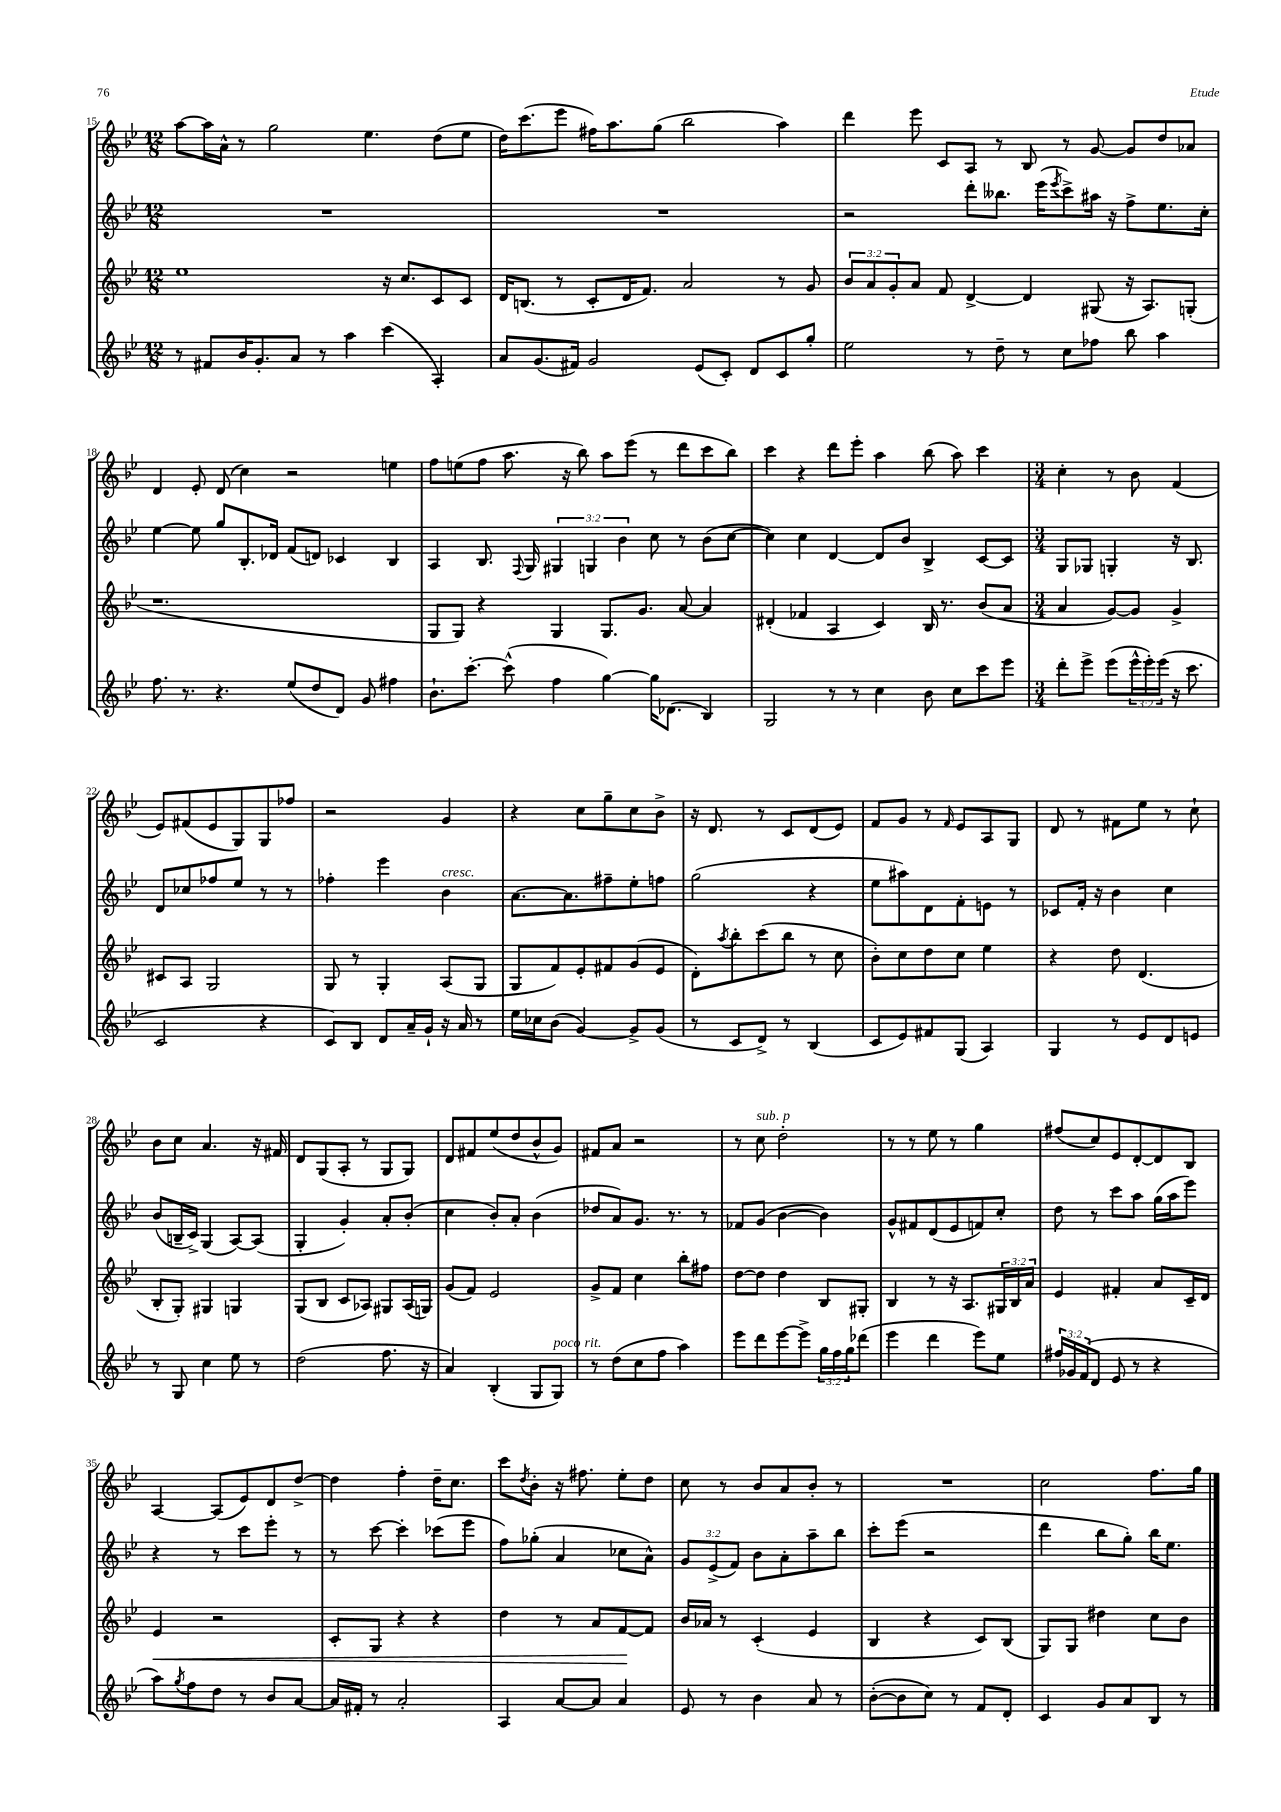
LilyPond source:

<<
\new StaffGroup <<
\new Staff = "s0" {
    \clef treble \key bes \major \numericTimeSignature \time 12/8
    a''8~ a''16 a'16-^ r8 g''2 ees''4. d''8( ees''8 |
    d''16) c'''8.( ees'''8 fis''16) a''8. g''8( bes''2 a''4) |
    d'''4 ees'''8 c'8 a8 r8 bes8 r8 g'8~ g'8 d''8 aes'8 |
    d'4 ees'8-. d'8( c''4) r2 e''4 |
    f''8 e''8( f''8 a''8. r16 bes''8) a''8 ees'''8( r8 d'''8 c'''8 bes''8) |
    c'''4 r4 d'''8 ees'''8-. a''4 bes''8( a''8) c'''4 |
    \numericTimeSignature \time 3/4 c''4-. r8 bes'8 f'4( |
    ees'8) fis'8( ees'8 g8) g8 fes''8 |
    r2 g'4 |
    r4 c''8 g''8-- c''8 bes'8-> |
    r16 d'8. r8 c'8 d'8( ees'8) |
    f'8 g'8 r8 \grace { f'16 } ees'8 a8 g8 |
    d'8 r8 fis'8 ees''8 r8 c''8-! |
    bes'8 c''8 a'4. r16 fis'16 |
    d'8 g8( a8-. r8 g8 g8) |
    d'8 fis'8 ees''8( d''8 bes'8-^ g'8) |
    fis'8 a'8 r2 |
    r8 c''8^\markup { \italic "sub. p" } d''2-. |
    r8 r8 ees''8 r8 g''4 |
    fis''8( c''8) ees'8 d'8~-. d'8 bes8 |
    a4~ a8( ees'8) d'8 d''8~-> |
    d''4 f''4-. d''16-- c''8. |
    c'''8 \acciaccatura { d''8 } bes'8-. r16 fis''8. ees''8-. d''8 |
    c''8 r8 bes'8 a'8 bes'8-. r8 |
    R2. |
    c''2 f''8. g''16 \bar "|." |
}
\new Staff = "s1" {
    \clef treble \key bes \major \numericTimeSignature \time 12/8 \override Staff.TupletNumber.text = #tuplet-number::calc-fraction-text
    R1. |
    R1. |
    r2 d'''8-. beses''8. ees'''16( \acciaccatura { ees'''8 } c'''8->) ais''16 r16 f''8-> ees''8. c''16-. |
    ees''4~ ees''8 g''8 bes8.-. des'16 f'8( d'8) ces'4 bes4 |
    a4 bes8. \appoggiatura { f8 } g16 \tuplet 3/2 { gis4 g4 bes'4 } c''8 r8 bes'8( c''8~ |
    c''4) c''4 d'4~ d'8 bes'8 bes4-> c'8~ c'8 |
    \numericTimeSignature \time 3/4 g8 ges8 g4-. r16 bes8. |
    d'8 ces''8 fes''8 ees''8 r8 r8 |
    fes''4-. ees'''4 bes'4^\markup { \italic "cresc." } |
    a'8.~ a'8. fis''8-- ees''8-. f''8 |
    g''2( r4 |
    ees''8 ais''8) d'8 f'8-. e'8 r8 |
    ces'8 f'16-. r16 bes'4 c''4 |
    bes'8( b16-- c'16->) g4( a8~) a8( |
    g4-. g'4-.) a'8-. bes'8-.( |
    c''4 bes'8-.) a'8-. bes'4( |
    des''8 a'8) g'8. r8. r8 |
    fes'8 g'8( bes'4~ bes'4) |
    g'8-^ fis'8 d'8( ees'8 f'8) c''8-. |
    d''8 r8 c'''8 a''8 g''16( a''16 ees'''8) |
    r4 r8 c'''8 ees'''8-. r8 |
    r8 c'''8~ c'''4-. ces'''8( ees'''8 |
    f''8) ges''8-.( a'4 ces''8 a'8-^) |
    \tuplet 3/2 { g'8 ees'8->( f'8) } bes'8 a'8-. a''8-- bes''8 |
    c'''8-. ees'''8( r2 |
    d'''4 bes''8 g''8-.) bes''16 ees''8. \bar "|." |
}
\new Staff = "s2" {
    \clef treble \key bes \major \numericTimeSignature \time 12/8 \override Staff.TupletNumber.text = #tuplet-number::calc-fraction-text
    ees''1 r16 c''8. c'8 c'8 |
    d'16 b8.( r8 c'8-. d'16 f'8.) a'2 r8 g'8 |
    \tuplet 3/2 { bes'8 a'8 g'8-. } a'8 f'8 d'4~-> d'4 gis8( r16 a8.) g8-.( |
    r1. |
    g8 g8) r4 g4 g8. g'8. a'8~ a'4 |
    dis'4-.( fes'4 a4 c'4) bes16 r8. bes'8( a'8 |
    \numericTimeSignature \time 3/4 a'4 g'8~) g'8 g'4-> |
    cis'8 a8 g2 |
    g8 r8 g4-. a8( g8 |
    g8 f'8) ees'8-. fis'8 g'8( ees'8 |
    d'8-.) \acciaccatura { a''8 } bes''8-. c'''8( bes''8 r8 c''8 |
    bes'8-.) c''8 d''8 c''8 ees''4 |
    r4 d''8 d'4.( |
    bes8-. g8-.) gis4 g4 |
    g8( bes8 c'8 aes8) gis8 aes16( g16) |
    g'8( f'8) ees'2 |
    g'8-> f'8 c''4 bes''8-. fis''8 |
    d''8~ d''8 d''4 bes8 gis8-. |
    bes4 r8 r16 a8. \tuplet 3/2 { gis16 bes16 a'16 } |
    ees'4 fis'4-. a'8 c'16-- d'16 |
    ees'4\< r2 |
    c'8-. g8 r4 r4 |
    d''4 r8 a'8 f'8~\! f'8 |
    bes'16 aes'16 r8 c'4-.( ees'4 |
    bes4 r4 c'8) bes8( |
    g8) g8 dis''4 c''8 bes'8 \bar "|." |
}
\new Staff = "s3" {
    \clef treble \key bes \major \numericTimeSignature \time 12/8 \override Staff.TupletNumber.text = #tuplet-number::calc-fraction-text
    r8 fis'8 bes'16 g'8.-. a'8 r8 a''4 c'''4( a4-.) |
    a'8 g'8.( fis'16) g'2 ees'8( c'8-.) d'8 c'8 g''8-. |
    ees''2 r8 d''8-- r8 c''8 fes''8 bes''8 a''4 |
    f''8. r8. r4. ees''8( d''8 d'8) g'8 fis''4 |
    bes'8.-! c'''8.~-. c'''8-^( f''4 g''4~) g''16 des'8.( bes4) |
    g2 r8 r8 c''4 bes'8 c''8 c'''8 ees'''8 |
    \numericTimeSignature \time 3/4 d'''8-. ees'''8-> ees'''8( \tuplet 3/2 { ees'''16-^ ees'''16-.) ees'''16( } r16 c'''8. |
    c'2 r4 |
    c'8) bes8 d'8 a'16-- g'16-! r16 a'16 r8 |
    ees''16 ces''16 bes'8( g'4~) g'8-> g'8( |
    r8 c'8 d'8->) r8 bes4( |
    c'8 ees'8) fis'8 g8( a4) |
    g4 r8 ees'8 d'8 e'8 |
    r8 g8 c''4 ees''8 r8 |
    d''2( f''8. r16 |
    a'4) bes4-.( g8 g8^\markup { \italic "poco rit." }) |
    r8 d''8( c''8 f''8 a''4) |
    ees'''8 d'''8 ees'''8~ ees'''8-> \tuplet 3/2 { g''16 f''16 g''16 } des'''8( |
    ees'''4 d'''4 ees'''8) ees''8 |
    \tuplet 3/2 { fis''16 ges'16 f'16( } d'8 ees'8 r8 r4 |
    a''8) \acciaccatura { g''8 } f''8 d''8 r8 bes'8 a'8~ |
    a'16 fis'16-. r8 a'2-. |
    a4 a'8~ a'8 a'4 |
    ees'8 r8 bes'4 a'8 r8 |
    bes'8~-.( bes'8 c''8) r8 f'8 d'8-. |
    c'4 g'8 a'8 bes8 r8 \bar "|." |
}
>>
>>
\layout { \context { \Score currentBarNumber = #15 } }
